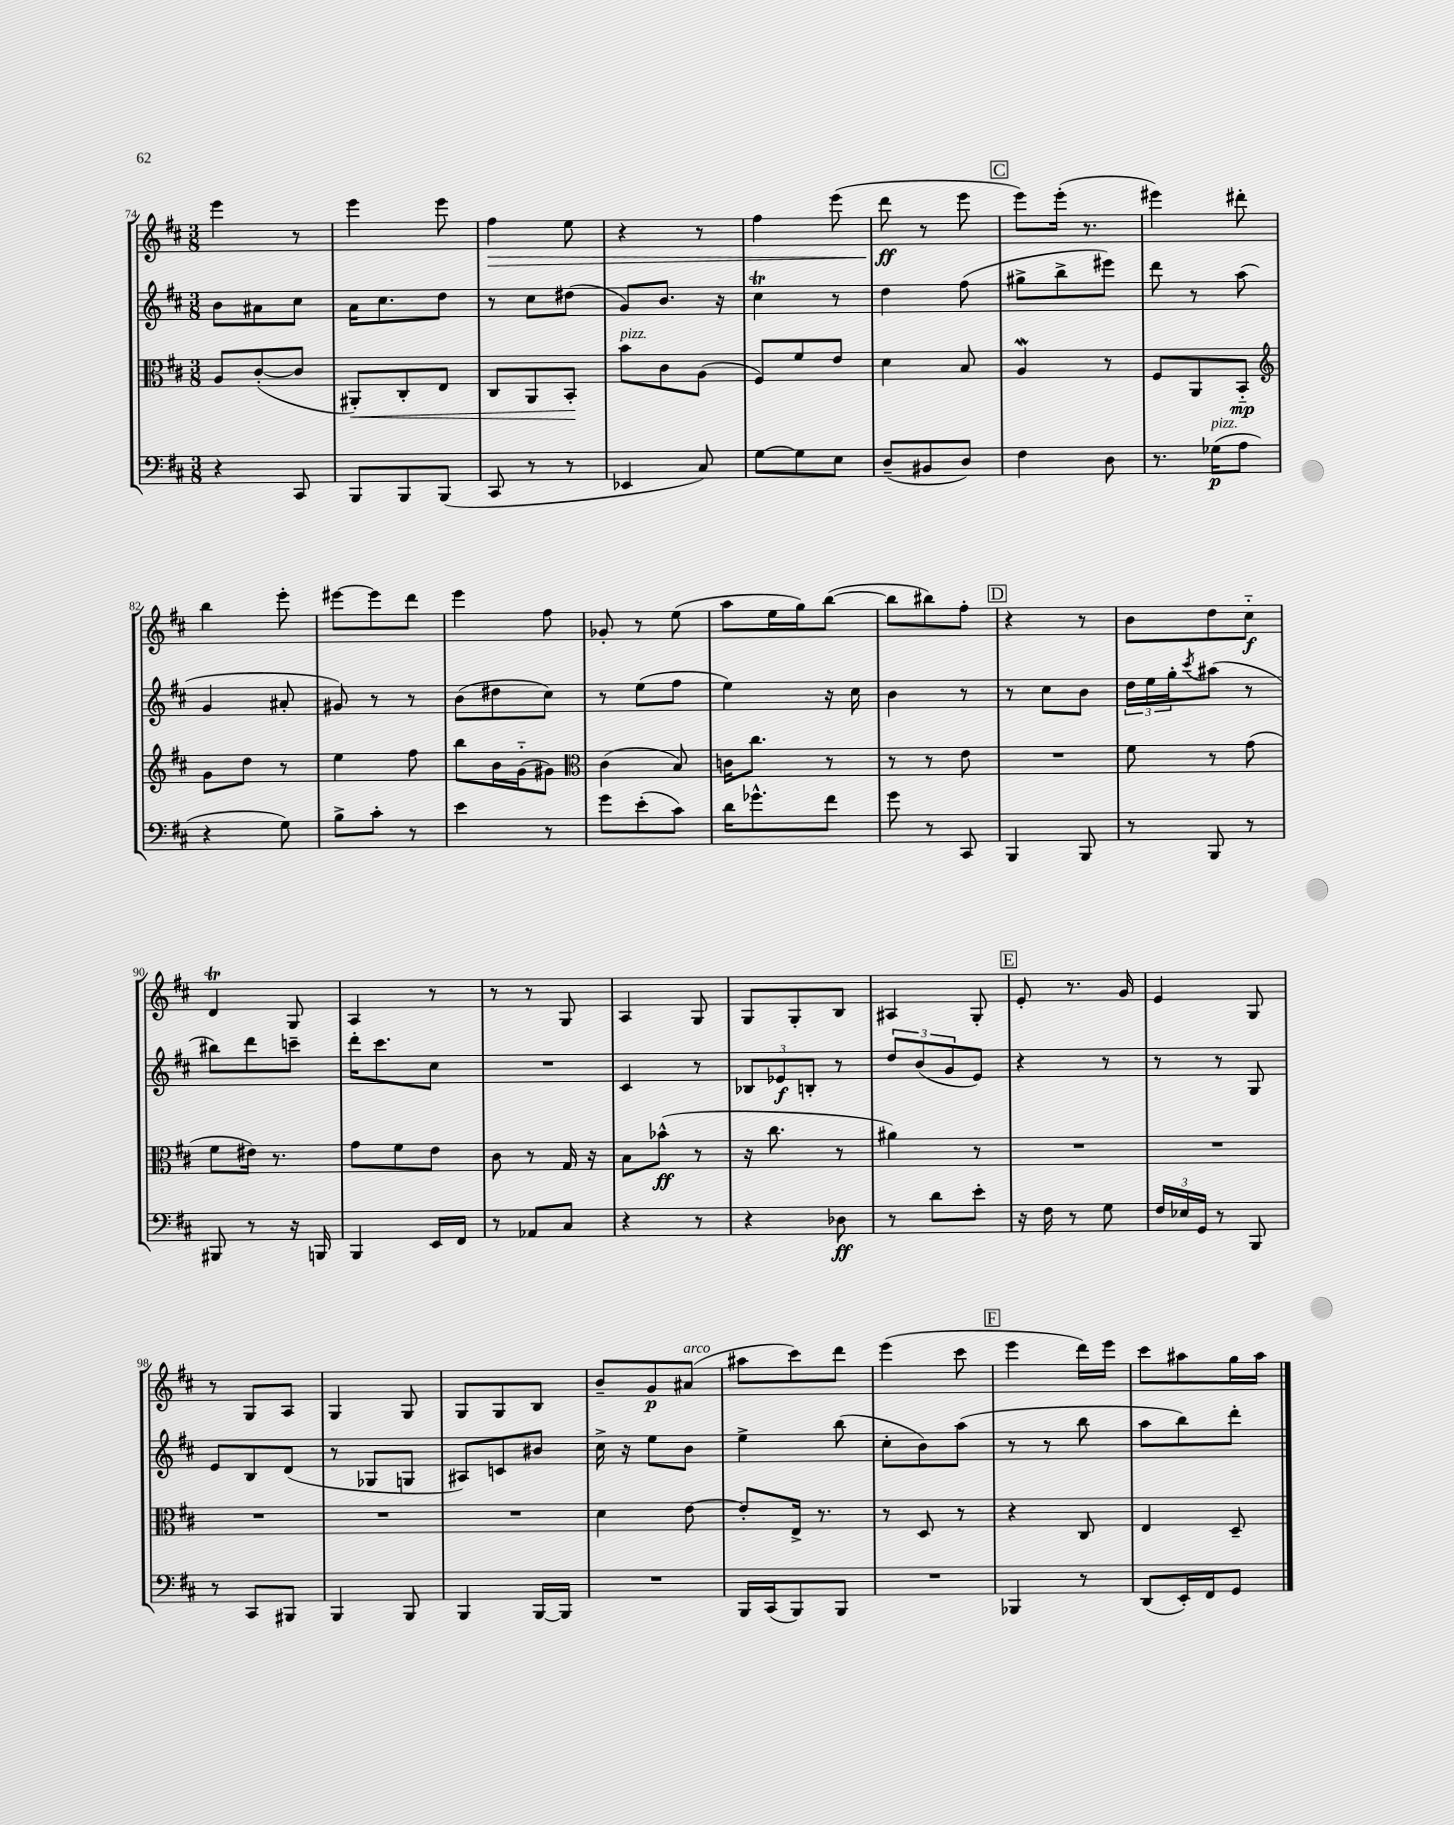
<<
\new StaffGroup <<
\new Staff = "s0" {
    \clef treble \key d \major \numericTimeSignature \time 3/8
    e'''4 r8 |
    e'''4 e'''8 |
    fis''4\> e''8 |
    r4 r8 |
    fis''4 e'''8( |
    d'''8\ff\! r8 e'''8 |
    \mark \markup { \box "C" } e'''8) e'''16-.( r8. |
    eis'''4) dis'''8-. |
    b''4 e'''8-. |
    eis'''8~ eis'''8 d'''8 |
    e'''4 fis''8 |
    ges'8-. r8 e''8( |
    a''8 e''16 g''16) b''8~( |
    b''8 bis''8) fis''8-. |
    \mark \markup { \box "D" } r4 r8 |
    b'8 d''8 cis''8-_\f |
    d'4\trill g8 |
    a4 r8 |
    r8 r8 g8 |
    a4 g8 |
    g8 g8-. b8 |
    ais4 g8-. |
    \mark \markup { \box "E" } e'8-. r8. g'16 |
    e'4 g8 |
    r8 g8 a8 |
    g4 g8 |
    g8 g8 b8 |
    b'8-- g'8\p ais'8^\markup { \italic "arco" }( |
    ais''8 cis'''8) d'''8 |
    e'''4( cis'''8 |
    \mark \markup { \box "F" } e'''4 d'''16) e'''16 |
    cis'''8 ais''8 g''16 ais''16 \bar "|." |
}
\new Staff = "s1" {
    \clef treble \key d \major \numericTimeSignature \time 3/8
    b'8 ais'8 cis''8 |
    a'16 cis''8. d''8 |
    r8 cis''8 dis''8( |
    g'8) b'8. r16 |
    cis''4\trill r8 |
    d''4 fis''8( |
    \mark \markup { \box "C" } gis''8-> b''8-> eis'''8) |
    d'''8 r8 a''8( |
    g'4 ais'8-. |
    gis'8) r8 r8 |
    b'8( dis''8 cis''8) |
    r8 e''8( fis''8 |
    e''4) r16 cis''16 |
    b'4 r8 |
    \mark \markup { \box "D" } r8 cis''8 b'8 |
    \tuplet 3/2 { d''16 e''16 g''16-. } \acciaccatura { cis'''8 } ais''8( r8 |
    bis''8) d'''8 c'''8-- |
    d'''16-. cis'''8. cis''8 |
    R4. |
    cis'4 r8 |
    \tuplet 3/2 { bes8 ees'8\f b8-. } r8 |
    \tuplet 3/2 { d''8 b'8( g'8 } e'8) |
    \mark \markup { \box "E" } r4 r8 |
    r8 r8 g8 |
    e'8 b8 d'8( |
    r8 ges8 g8 |
    ais8) c'8 bis'8 |
    cis''16-> r16 e''8 b'8 |
    e''4-> b''8( |
    cis''8-. b'8) a''8( |
    \mark \markup { \box "F" } r8 r8 b''8 |
    a''8 b''8) d'''8-. \bar "|." |
}
\new Staff = "s2" {
    \clef alto \key d \major \numericTimeSignature \time 3/8
    a8 cis'8~-.( cis'8 |
    ais,8-.\<) cis8-. e8 |
    cis8 a,8 b,8-.\! |
    b'8^\markup { \italic "pizz." } cis'8 a8( |
    fis8) fis'8 e'8 |
    d'4 b8 |
    \mark \markup { \box "C" } a4\mordent r8 |
    fis8 a,8 b,8-_\mp |
    \clef treble g'8 d''8 r8 |
    e''4 fis''8 |
    b''8 b'16 g'16-_( gis'8) |
    \clef alto cis'4( b8) |
    c'16 cis''8. r8 |
    r8 r8 e'8 |
    \mark \markup { \box "D" } R4. |
    fis'8 r8 g'8( |
    fis'8 eis'16) r8. |
    g'8 fis'8 e'8 |
    cis'8 r8 g16 r16 |
    b8 bes'8-^\ff( r8 |
    r16 cis''8. r8 |
    ais'4) r8 |
    \mark \markup { \box "E" } R4. |
    R4. |
    R4. |
    R4. |
    R4. |
    d'4 e'8~ |
    e'8-. e16-> r8. |
    r8 d8 r8 |
    \mark \markup { \box "F" } r4 cis8 |
    e4 d8-- \bar "|." |
}
\new Staff = "s3" {
    \clef bass \key d \major \numericTimeSignature \time 3/8
    r4 cis,8 |
    b,,8 b,,8 b,,8( |
    cis,8 r8 r8 |
    ees,4 cis8) |
    g8~ g8 e8 |
    d8--( bis,8 d8) |
    \mark \markup { \box "C" } fis4 d8 |
    r8. ges16\p^\markup { \italic "pizz." }( a8 |
    r4 g8) |
    b8-> cis'8-. r8 |
    e'4 r8 |
    g'8 e'8-.( cis'8) |
    d'16 ges'8.-^ fis'8 |
    g'8 r8 cis,8 |
    \mark \markup { \box "D" } b,,4 b,,8 |
    r8 b,,8 r8 |
    bis,,8 r8 r16 b,,16 |
    b,,4 e,16 fis,16 |
    r8 aes,8 cis8 |
    r4 r8 |
    r4 des8\ff |
    r8 d'8 e'8-. |
    \mark \markup { \box "E" } r16 fis16 r8 g8 |
    \tuplet 3/2 { fis16 ees16 g,16 } r8 b,,8 |
    r8 cis,8 bis,,8 |
    b,,4 b,,8 |
    b,,4 b,,16~ b,,16 |
    R4. |
    b,,16 cis,16( b,,8) b,,8 |
    R4. |
    \mark \markup { \box "F" } bes,,4 r8 |
    d,8( e,16-.) fis,16 g,8 \bar "|." |
}
>>
>>
\layout { \context { \Score currentBarNumber = #74 } }
